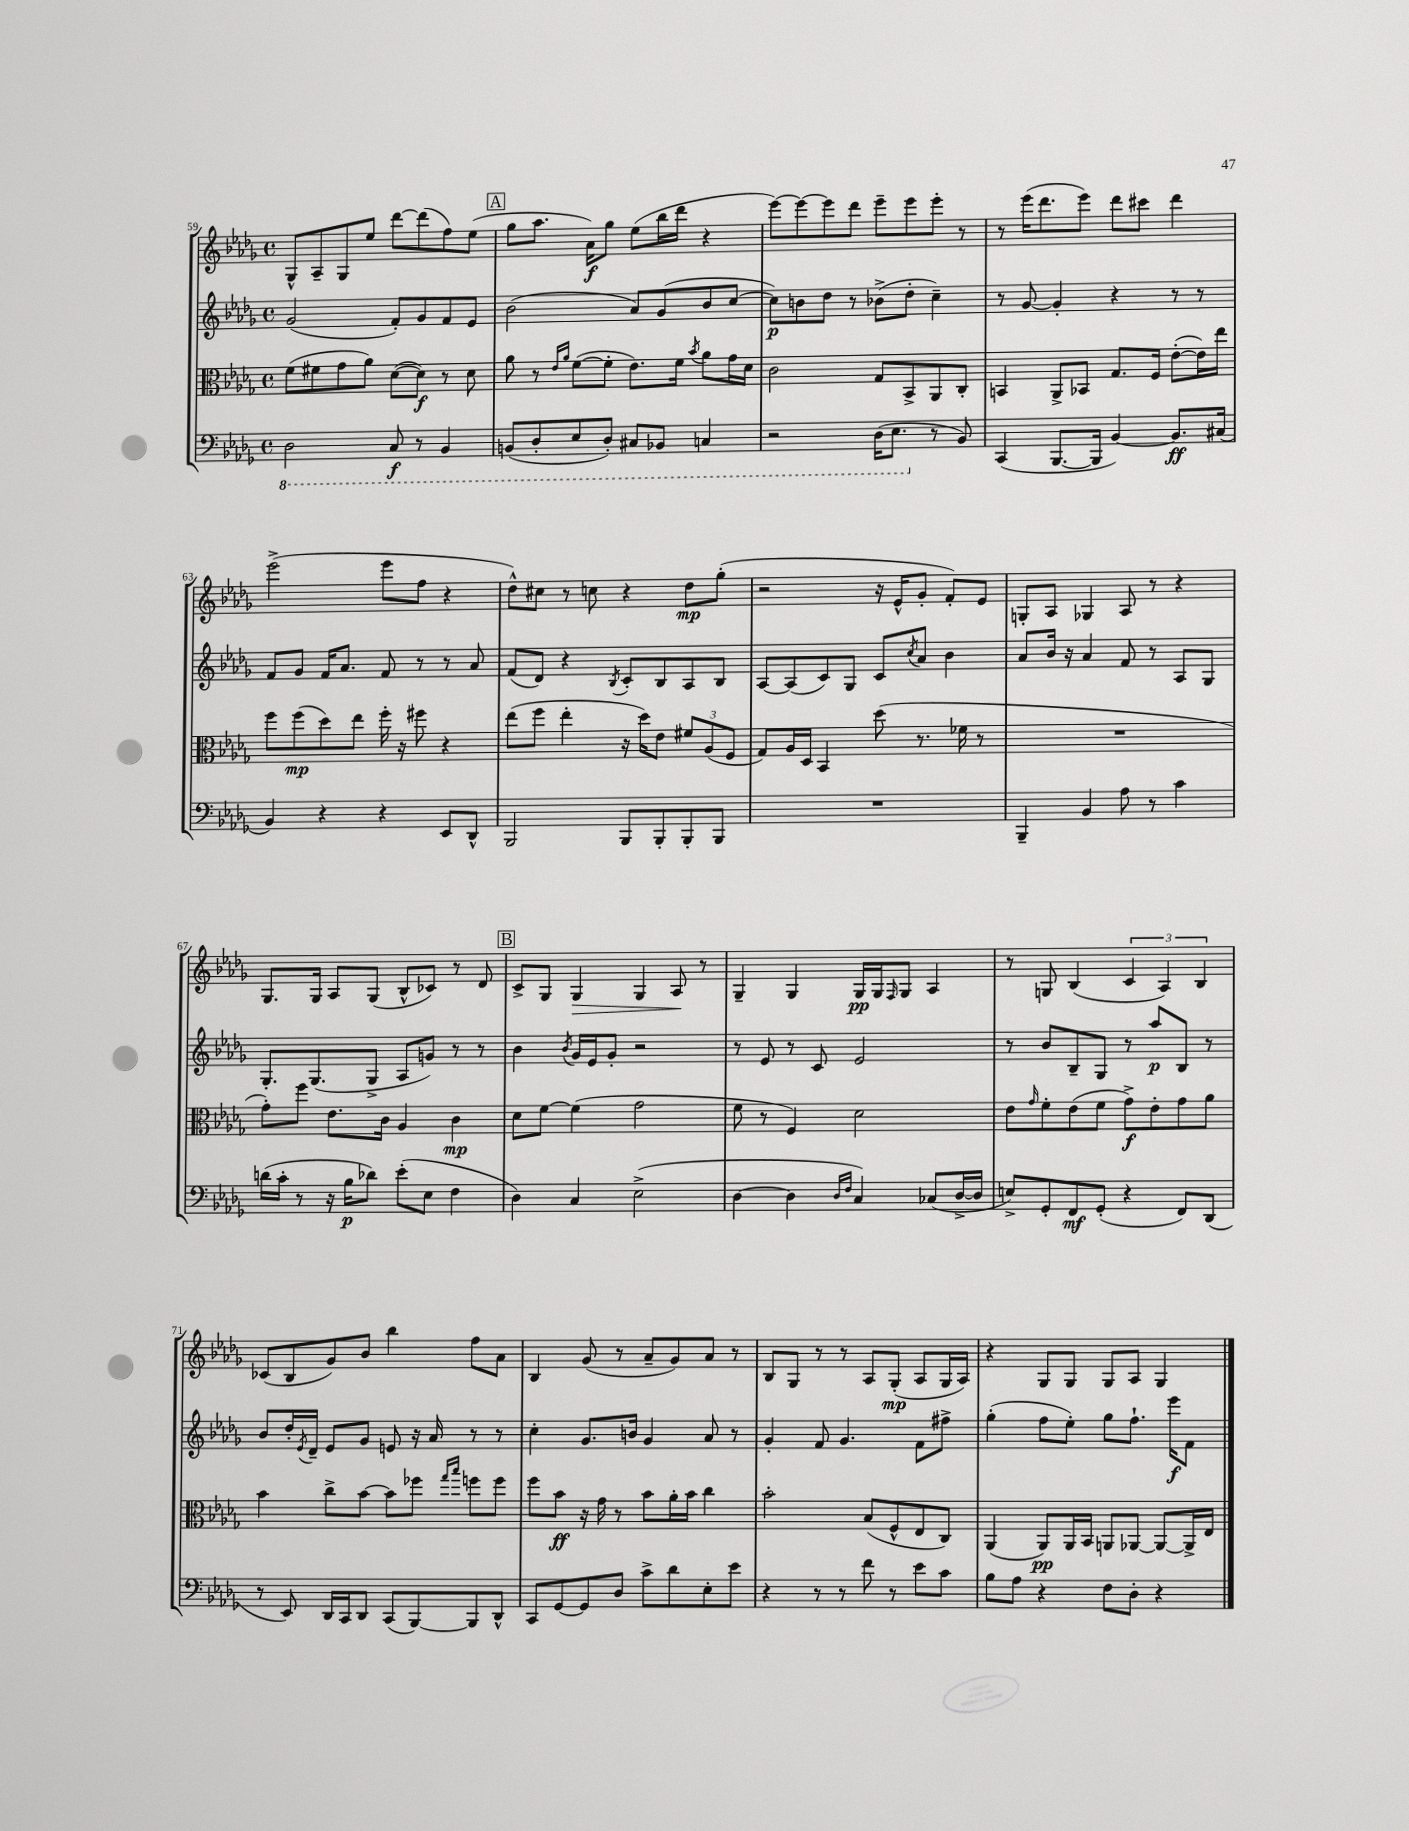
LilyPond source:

<<
\new StaffGroup <<
\new Staff = "s0" {
    \clef treble \key des \major \defaultTimeSignature \time 4/4
    ges8-^ aes8-- ges8 ees''8 des'''8~ des'''8( f''8) ees''8( |
    \mark \markup { \box "A" } ges''8 aes''8. aes'16\f) ges''8 ees''8( bes''16 des'''16 r4 |
    ees'''8~) ees'''8~ ees'''8 des'''8 ees'''8-- ees'''8 ees'''8-. r8 |
    r8 ees'''16( des'''8. ees'''8) des'''8 cis'''8 des'''4 |
    ees'''2->( ees'''8 f''8 r4 |
    des''8-^) cis''8 r8 c''8 r4 des''8\mp ges''8-.( |
    r2 r16 ees'16-^ ges'8-. f'8-.) ees'8 |
    g8-. aes8 ges4 aes8 r8 r4 |
    ges8. ges16 aes8 ges8( bes8-^ ces'8) r8 des'8 |
    \mark \markup { \box "B" } c'8-> ges8 ges4\> ges4 aes8\! r8 |
    ges4-- ges4 ges16\pp ges16 \grace { f16 } ges8 aes4 |
    r8 g8 bes4( \tuplet 3/2 { c'4 aes4) bes4 } |
    ces'8( bes8 ges'8) bes'8 bes''4 f''8 aes'8 |
    bes4 ges'8( r8 aes'8-- ges'8) aes'8 r8 |
    bes8 ges8 r8 r8 aes8 ges8-.\mp( aes8 ges16 aes16) |
    r4 ges8 ges8 ges8 aes8 ges4 \bar "|." |
}
\new Staff = "s1" {
    \clef treble \key des \major \defaultTimeSignature \time 4/4
    ges'2( f'8-.) ges'8 f'8 ees'8 |
    \mark \markup { \box "A" } bes'2( aes'8) ges'8( bes'8 c''8~ |
    c''8\p) b'8 des''8 r8 bes'8->( des''8-. c''4--) |
    r8 ges'8~ ges'4-. r4 r8 r8 |
    f'8 ges'8 f'16 aes'8. f'8 r8 r8 aes'8 |
    f'8( des'8) r4 \acciaccatura { bes8 } c'8-. bes8 aes8 bes8 |
    aes8~ aes8( c'8) ges8 c'8 \acciaccatura { c''8 } aes'8 bes'4 |
    aes'8 bes'16 r16 aes'4 f'8 r8 aes8 ges8 |
    ges8.-. ges8.( ges8-> aes8 g'8) r8 r8 |
    \mark \markup { \box "B" } bes'4 \acciaccatura { bes'8 } ges'16 ees'16 ges'8-. r2 |
    r8 ees'8 r8 c'8 ees'2 |
    r8 bes'8 bes8-- ges8 r8 aes''8\p bes8 r8 |
    bes'8 des''16-. \acciaccatura { ees'8 } des'16-- ees'8 ges'8 e'8 r16 aes'16 r8 r8 |
    c''4-. ges'8. b'16 ges'4 aes'8 r8 |
    ges'4-. f'8 ges'4. f'8 fis''8-> |
    ges''4-.( f''8 ees''8-.) ges''8 f''8.-! ees'''16\f f'8 \bar "|." |
}
\new Staff = "s2" {
    \clef alto \key des \major \defaultTimeSignature \time 4/4
    f'8( fis'8 ges'8 aes'8) des'8~( des'8\f) r8 des'8 |
    \mark \markup { \box "A" } aes'8 r8 \grace { ees'16 aes'16 } f'8~( f'8-. ees'8.) f'16 \acciaccatura { bes'8 } aes'8 ges'16 des'16 |
    c'2 ges8 bes,8-> aes,8 c8-. |
    b,4 aes,8-> bes,8 ges8. f16 ees'8~-.( ees'16) ees''16 |
    f''8 f''8\mp( des''8) ees''8 f''16-. r16 fis''8 r4 |
    ees''8( f''8 ees''4-. r16 des''16) ees'8 \tuplet 3/2 { fis'8 aes8( f8 } |
    ges8) aes16 des16 bes,4 des''8( r8. fes'16 r8 |
    R1 |
    ges'8-.) f''8 ees'8. c'16 aes4 c'4\mp |
    \mark \markup { \box "B" } des'8 f'8~ f'4( ges'2 |
    f'8 r8 f4) des'2 |
    ees'8 \grace { ges'16 } f'8-. ees'8( f'8 ges'8->\f) ees'8-. ges'8 aes'8 |
    bes'4 c''8-> bes'8~ bes'8 fes''8 \grace { ges''16 bes''16 } f''8 f''8 |
    f''8 bes'8\ff r16 ges'16 r8 bes'8 aes'16-. bes'16 c''4 |
    bes'2-. bes8( f8-^ ees8 c8) |
    aes,4( aes,8\pp) aes,16 bes,16 a,8 aes,8~ aes,8~ aes,16-> ees16 \bar "|." |
}
\new Staff = "s3" {
    \clef bass \key des \major \defaultTimeSignature \time 4/4
    \ottava #-1 des,2 c,8\f r8 bes,,4 |
    \mark \markup { \box "A" } b,,8( des,8-. ees,8 des,8-.) cis,8 bes,,8 c,4 |
    r2 des,16( ees,8. \ottava #0 r8 bes,8) |
    c,4( bes,,8.~ bes,,16 bes,4~) bes,8.\ff cis16( |
    bes,4) r4 r4 ees,8 des,8-^ |
    bes,,2 bes,,8 bes,,8-. bes,,8-. bes,,8 |
    R1 |
    bes,,4-- bes,4 aes8 r8 c'4 |
    d'16( c'16-. r8 r16 bes16\p des'8) ees'8-.( ees8 f4 |
    \mark \markup { \box "B" } des4) c4 ees2->( |
    des4~ des4 \grace { des16 f16 } c4) ces8( des16~-> des16 |
    e8->) ges,8-. f,8\mf ges,8-.( r4 f,8) des,8( |
    r8 ees,8) des,16 c,16 des,8 c,8( bes,,8~) bes,,8 des,8-^ |
    c,8 ges,8~ ges,8 des8 c'8-> des'8 ees8-. ees'8 |
    r4 r8 r8 f'8 r8 ees'8 c'8 |
    bes8 aes8 r4 f8 des8-. r4 \bar "|." |
}
>>
>>
\layout { \context { \Score currentBarNumber = #59 } }
